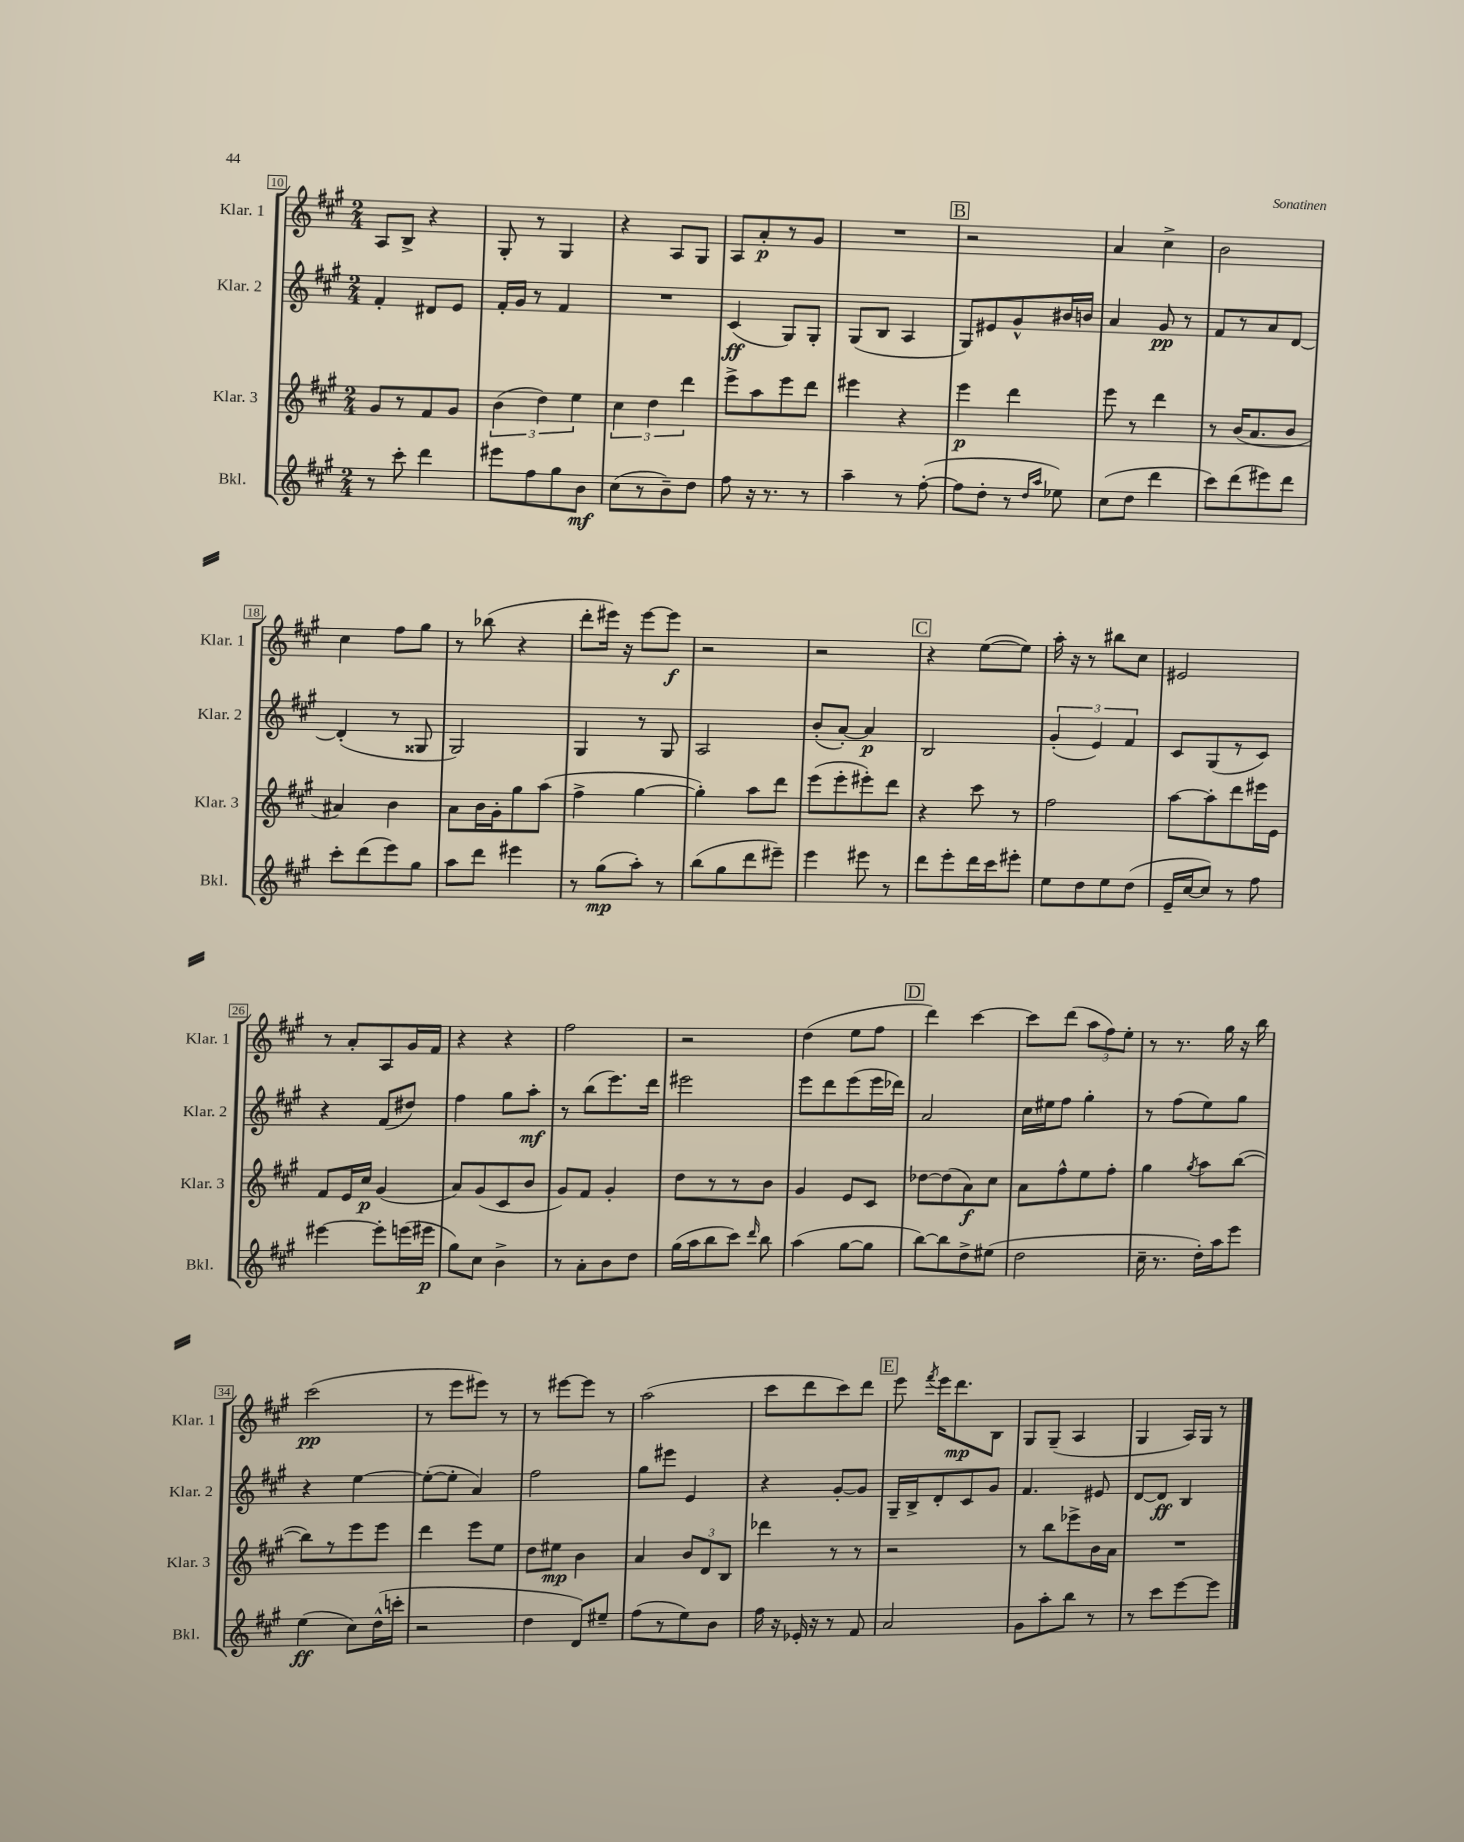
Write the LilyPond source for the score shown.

<<
\new StaffGroup <<
\new Staff = "s0" \with { instrumentName = "Klar. 1" shortInstrumentName = "Klar. 1" } {
    \clef treble \key a \major \numericTimeSignature \time 2/4
    \autoBeamOff a8[ b8]-> r4 |
    gis8-. r8 gis4 |
    r4 a8[ gis8] |
    a8[ a'8-.\p r8 gis'8] |
    R2 |
    \mark \markup { \box "B" } r2 |
    a'4 cis''4-> |
    b'2 |
    cis''4 fis''8[ gis''8] |
    r8 bes''8( r4 |
    d'''8[-. eis'''16]) r16 eis'''8[~ eis'''8]\f |
    r2 |
    r2 |
    \mark \markup { \box "C" } r4 e''8[~( e''8]) |
    a''16-. r16 r8 bis''8[ cis''8] |
    eis'2 |
    r8 a'8[-. a8 gis'16 fis'16] |
    r4 r4 |
    fis''2 |
    r2 |
    d''4( e''8[ fis''8] |
    \mark \markup { \box "D" } d'''4) cis'''4~ |
    cis'''8[ d'''8]( \tuplet 3/2 { a''8[ fis''8) e''8]-. } |
    r8 r8. gis''16 r16 b''16 |
    cis'''2\pp( |
    r8 e'''8[ eis'''8]) r8 |
    r8 eis'''8[~ eis'''8] r8 |
    a''2( |
    cis'''8[ d'''8 cis'''8) d'''8] |
    \mark \markup { \box "E" } e'''8 \acciaccatura { fis'''8 } e'''16[ d'''8.\mp b8] |
    gis8[ gis8]--( a4 |
    gis4 a16[) gis16] r8 \bar "|." |
}
\new Staff = "s1" \with { instrumentName = "Klar. 2" shortInstrumentName = "Klar. 2" } {
    \clef treble \key a \major \numericTimeSignature \time 2/4
    \autoBeamOff fis'4-. dis'8[ e'8] |
    fis'16[-. gis'16] r8 fis'4 |
    R2 |
    cis'4\ff( gis8[) gis8]-. |
    gis8[( b8] a4 |
    \mark \markup { \box "B" } gis8[) eis'8 gis'8-^ bis'16 b'16] |
    a'4 gis'8\pp r8 |
    fis'8[ r8 a'8 d'8]~ |
    d'4-.( r8 gisis8 |
    gis2) |
    gis4 r8 gis8 |
    a2 |
    b'8[-.( a'8]~-.) a'4\p |
    \mark \markup { \box "C" } b2 |
    \tuplet 3/2 { gis'4-.( e'4) fis'4 } |
    cis'8[ gis8( r8 cis'8]) |
    r4 fis'8[( dis''8]) |
    fis''4 gis''8[ a''8]-.\mf |
    r8 b''8[( e'''8.) d'''16] |
    eis'''2 |
    e'''8[ d'''8 e'''8( e'''16 des'''16]) |
    \mark \markup { \box "D" } a'2 |
    cis''16[ eis''16 fis''8] gis''4-. |
    r8 fis''8[( e''8) gis''8] |
    r4 e''4~ |
    e''8[~-.( e''8]-. a'4) |
    fis''2 |
    gis''8[ eis'''8] e'4 |
    r4 gis'8[~-. gis'8] |
    \mark \markup { \box "E" } gis16[-- b16-> d'8-. cis'8 gis'8] |
    fis'4. eis'8 |
    d'8[~ d'8]\ff b4 \bar "|." |
}
\new Staff = "s2" \with { instrumentName = "Klar. 3" shortInstrumentName = "Klar. 3" } {
    \clef treble \key a \major \numericTimeSignature \time 2/4
    \autoBeamOff gis'8[ r8 fis'8 gis'8] |
    \tuplet 3/2 { b'4( d''4) e''4 } |
    \tuplet 3/2 { cis''4 d''4 d'''4 } |
    e'''8[-> a''8 e'''8 d'''8] |
    eis'''4 r4 |
    \mark \markup { \box "B" } e'''4\p d'''4 |
    e'''8 r8 d'''4 |
    r8 b'16[( a'8. b'8] |
    ais'4) b'4 |
    a'8[ b'16 gis'16-. gis''8 a''8]( |
    fis''4-> gis''4~ |
    gis''4-.) a''8[ d'''8] |
    e'''8[( e'''8-. eis'''8-.) d'''8] |
    \mark \markup { \box "C" } r4 cis'''8 r8 |
    fis''2 |
    a''8[~ a''8-. d'''8 eis'''16 e'16] |
    fis'8[ e'16 cis''16]\p gis'4( |
    a'8[) gis'8( cis'8 b'8] |
    gis'8[) fis'8] gis'4-. |
    d''8[ r8 r8 b'8] |
    gis'4 e'8[ cis'8] |
    \mark \markup { \box "D" } des''8[~ des''8( a'8\f) cis''8] |
    a'8[ fis''8-^ e''8 fis''8]-. |
    gis''4 \acciaccatura { gis''8 } a''8[ b''8]~( |
    b''8[) r8 e'''8 e'''8] |
    d'''4 e'''8[ e''8] |
    d''8[ eis''8]\mp b'4 |
    a'4 \tuplet 3/2 { b'8[ d'8 b8] } |
    des'''4 r8 r8 |
    \mark \markup { \box "E" } r2 |
    r8 b''8[ ees'''8-> b'16 a'16] |
    R2 \bar "|." |
}
\new Staff = "s3" \with { instrumentName = "Bkl." shortInstrumentName = "Bkl." } {
    \clef treble \key a \major \numericTimeSignature \time 2/4
    \autoBeamOff r8 cis'''8-. d'''4 |
    eis'''8[ fis''8 gis''8 b'8]\mf |
    cis''8[( r8 b'8--) d''8] |
    fis''8 r16 r8. r8 |
    a''4-- r8 fis''8~-.( |
    \mark \markup { \box "B" } fis''8[ d''8]-. r8 \grace { d''16[ a''16] } ees''8) |
    cis''8[( d''8] d'''4 |
    cis'''8[) d'''8( eis'''8) d'''8] |
    cis'''8[-. d'''8( e'''8) gis''8] |
    a''8[ d'''8] eis'''4 |
    r8 gis''8[\mp( a''8]-.) r8 |
    b''8[( gis''8 d'''8 eis'''8]--) |
    e'''4 eis'''8 r8 |
    \mark \markup { \box "C" } d'''8[ e'''8-. d'''16 cis'''16 eis'''8]-. |
    e''8[ d''8 e''8 d''8]( |
    e'16[-- cis''16~ cis''8]) r8 fis''8 |
    eis'''4~ eis'''8[-. e'''16( eis'''16]\p |
    gis''8[) cis''8] b'4-> |
    r8 a'8[-. b'8 d''8] |
    gis''16[( a''16 b''8 cis'''8]) \grace { d'''16 } b''8 |
    a''4( gis''8[~ gis''8] |
    \mark \markup { \box "D" } b''8[~) b''8 d''8-> eis''8]( |
    d''2 |
    cis''16-- r8. d''16[-.) a''16 e'''8] |
    e''4\ff( cis''8[) d''16-^( c'''16]-. |
    r2 |
    d''4 d'8[) eis''8]-- |
    fis''8[( r8 e''8) b'8] |
    fis''16 r16 ees'16-. r16 r8 fis'8 |
    \mark \markup { \box "E" } a'2 |
    gis'8[ a''8-. b''8] r8 |
    r8 cis'''8[ e'''8~ e'''8] \bar "|." |
}
>>
>>
\layout { \context { \Score currentBarNumber = #10 \override BarNumber.stencil = #(make-stencil-boxer 0.1 0.3 ly:text-interface::print) } }
